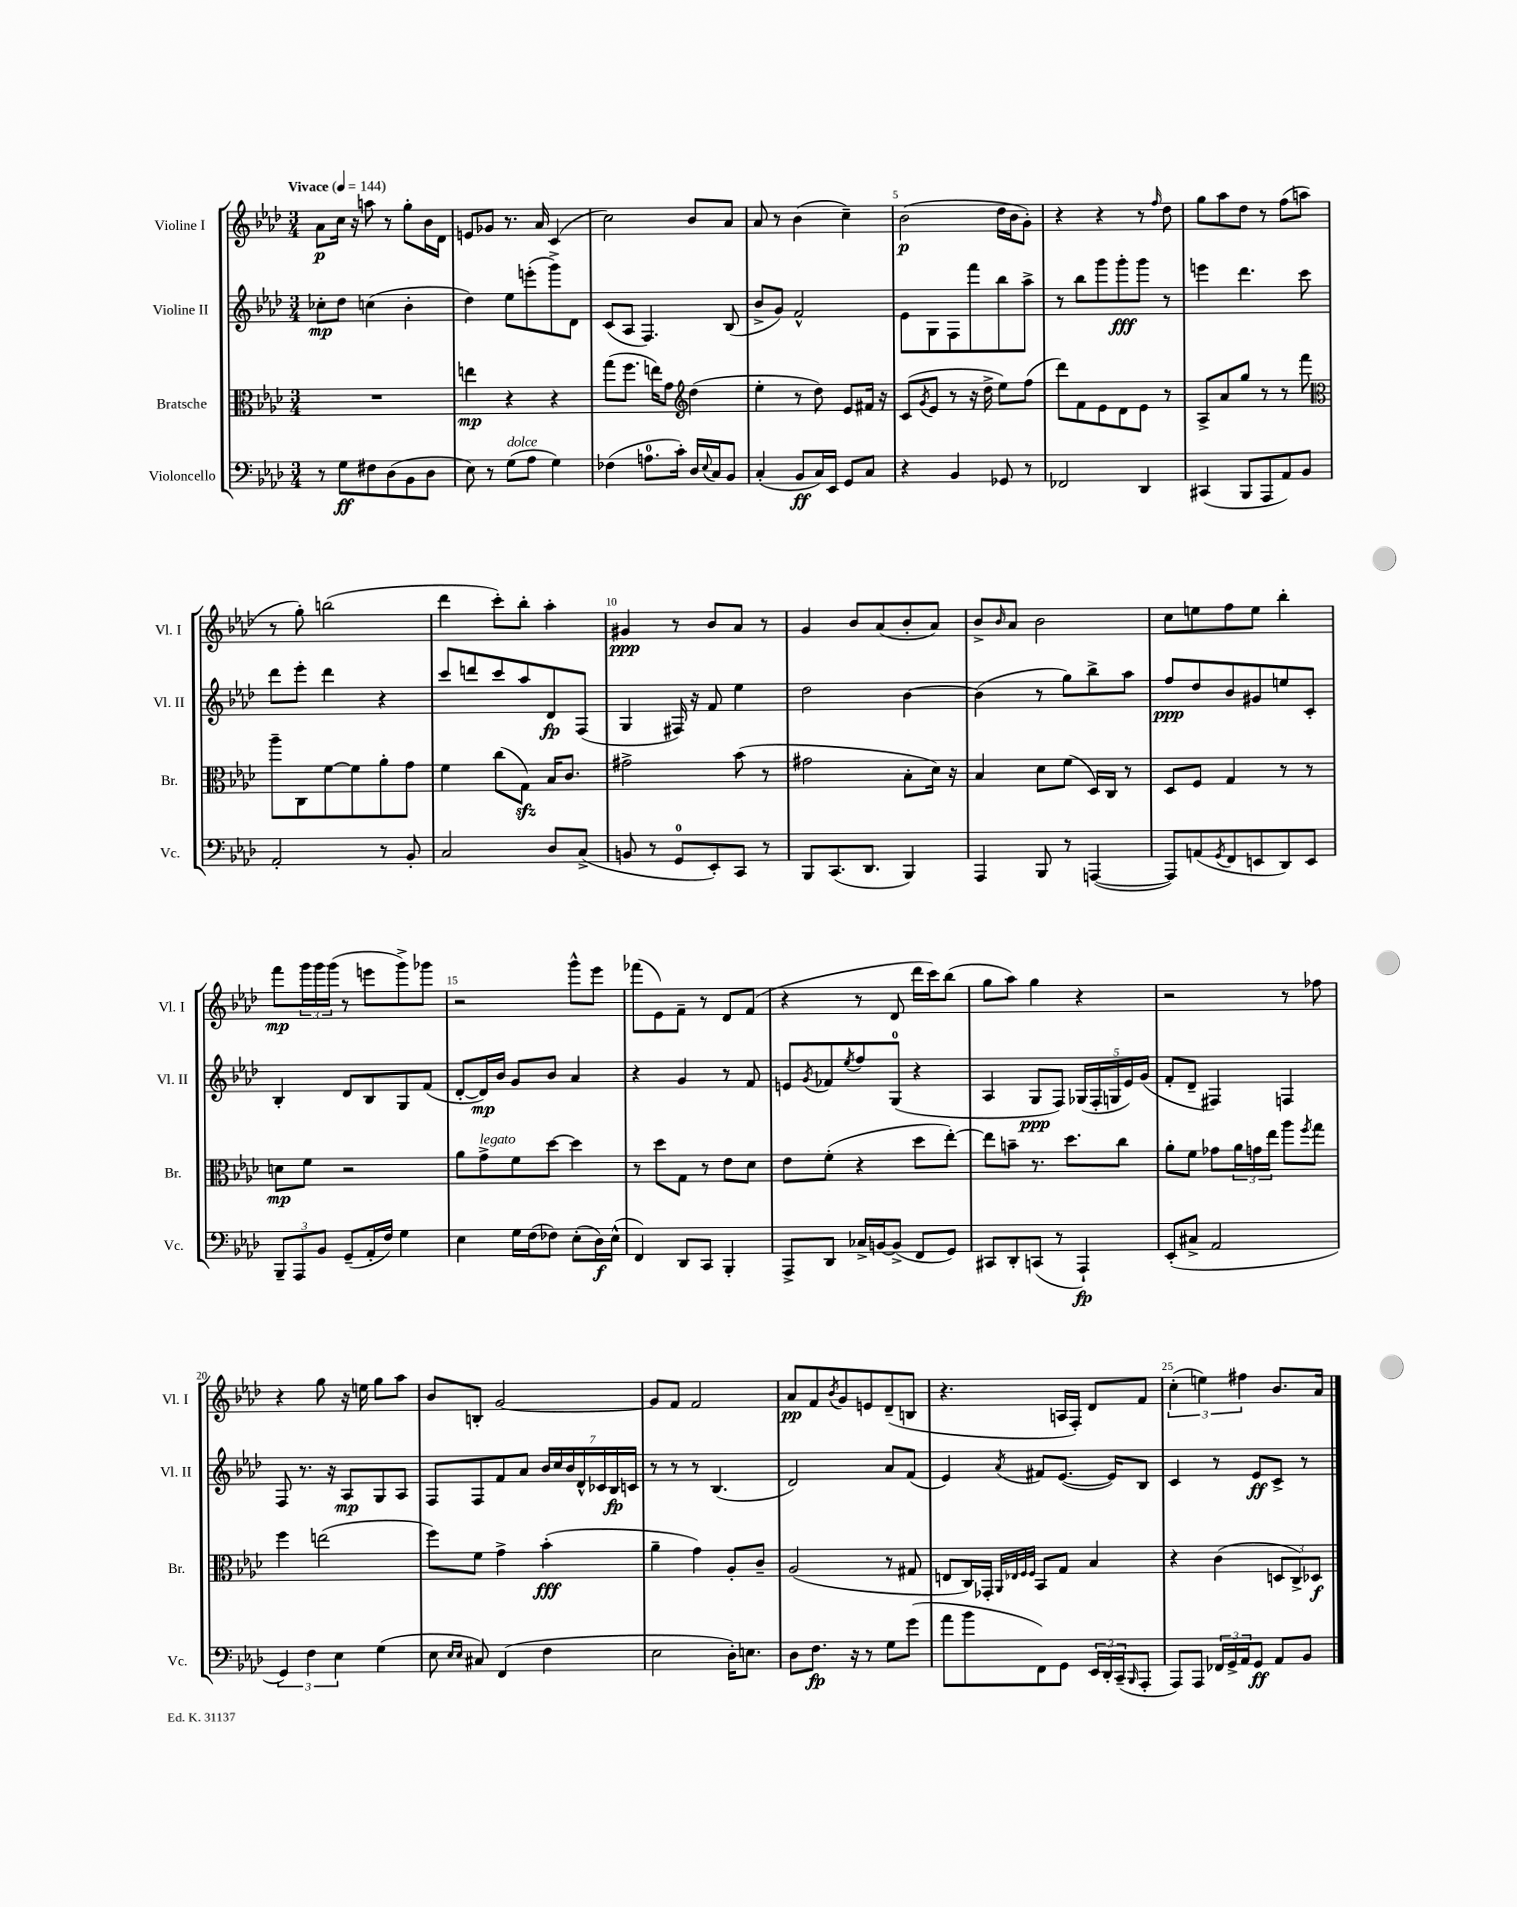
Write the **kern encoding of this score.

**kern	**dynam	**kern	**dynam	**kern	**dynam	**kern	**dynam
*part4	*part4	*part3	*part3	*part2	*part2	*part1	*part1
*staff4	*staff4	*staff3	*staff3	*staff2	*staff2	*staff1	*staff1
*I"Violoncello	*	*I"Bratsche	*	*I"Violine II	*	*I"Violine I	*
*I'Vc.	*	*I'Br.	*	*I'Vl. II	*	*I'Vl. I	*
*clefF4	*	*clefC3	*	*clefG2	*	*clefG2	*
*k[b-e-a-d-]	*	*k[b-e-a-d-]	*	*k[b-e-a-d-]	*	*k[b-e-a-d-]	*
*M3/4	*	*M3/4	*	*M3/4	*	*M3/4	*
*MM144	*	*MM144	*	*MM144	*	*MM144	*
=1	=1	=1	=1	=1	=1	=1	=1
!	!	!	!	!	!	!LO:TX:a:B:t=Vivace	!
8r	.	2.r	.	8cc-X'\L	mp	8a-\L	p
8G\L	ff	.	.	8dd-\J	.	16cc\Jk	.
.	.	.	.	.	.	16r	.
8F#X\	.	.	.	(4ccn\	.	8aan\	.
(8D-\	.	.	.	.	.	8r	.
8BB-\	.	.	.	4b-'\	.	8gg'\L	.
8D-\J	.	.	.	.	.	16b-\L	.
.	.	.	.	.	.	16d-\JJ	.
=2	=2	=2	=2	=2	=2	=2	=2
8E-\)	.	4een\	mp	4dd-\)	.	8en/L	.
8r	.	.	.	.	.	8g-X/J	.
!LO:TX:a:i:t=dolce	!	!	!	!	!	!	!
(8G\L	.	4r	.	8ee-\L	.	8.r	.
8A-\J	.	.	.	(8eeen'\	.	.	.
.	.	.	.	.	.	16a-/	.
4G\)	.	4r	.	8ggg^\)	.	(4c/	.
.	.	.	.	8d-\J	.	.	.
=3	=3	=3	=3	=3	=3	=3	=3
(4F-X\	.	(8gg\L	.	(8c/L	.	2cc\)	.
.	.	8.ff\J	.	8A-/J	.	.	.
8.An\L	.	.	.	4.F/)	.	.	.
.	.	16een\KL)	.	.	.	.	.
.	.	8g\J	.	.	.	.	.
16c'\Jk)	.	.	.	.	.	.	.
*	*	*clefG2	*	*	*	*	*
16D-/LL	.	(4dd-\	.	.	.	8b-/L	.
8qqE-/	.	.	.	.	.	.	.
16C/J	.	.	.	.	.	.	.
8BB-/J	.	.	.	(8B-/	.	8a-/J	.
=4	=4	=4	=4	=4	=4	=4	=4
(4C'/	.	4ee-'\	.	8b-^/L	.	8a-/	.
.	.	.	.	8g/J)	.	8r	.
8BB-/L	ff	8r	.	2f^^/	.	(4b-\	.
16C/L)	.	8dd-\)	.	.	.	.	.
16EE-/JJ	.	.	.	.	.	.	.
8GG/L	.	8e-/L	.	.	.	4cc~\)	.
8C/J	.	16f#X/Jk	.	.	.	.	.
.	.	16r	.	.	.	.	.
=5	=5	=5	=5	=5	=5	=5	=5
4r	.	(8c/L	.	8e-\L	.	(2b-\	p
.	.	8qg/	.	.	.	.	.
.	.	8e-/J	.	8G\	.	.	.
4BB-/	.	8r	.	8F\	.	.	.
.	.	16r	.	8fff\	.	.	.
.	.	16dd-^\	.	.	.	.	.
8GG-X/	.	8ee-\L)	.	8bb-\	.	16dd-\LL	.
.	.	.	.	.	.	16b-\J	.
8r	.	(8ff\J	.	8aa-^\J	.	8g'\J)	.
=6	=6	=6	=6	=6	=6	=6	=6
2FF-X/	.	8ddd-\L)	.	8r	.	4r	.
.	.	8f\	.	8bb-\L	.	.	.
.	.	8e-\	.	8ggg\	.	4r	.
.	.	8d-\	.	8ggg'\	fff	.	.
4DD-/	.	8e-\J	.	8ggg\J	.	8r	.
.	.	.	.	.	.	16qqff/	.
.	.	8r	.	8r	.	8dd-\	.
=7	=7	=7	=7	=7	=7	=7	=7
(4CC#X/	.	8A-^/L	.	4eeen\	.	8gg\L	.
.	.	8a-/	.	.	.	8aa-\	.
8BBB-/L	.	8gg/J	.	4.ddd-\	.	8dd-\J	.
8AAA-/	.	8r	.	.	.	8r	.
8AA-/)	.	8r	.	.	.	(8ff\L	.
8BB-/J	.	8fff\	.	8ccc\	.	8aan\J	.
!!LO:LB:g=z
=8	=8	=8	=8	=8	=8	=8	=8
*	*	*clefC3	*	*	*	*	*
2AA-'/	.	8aa-~\L	.	8ddd-\L	.	8r	.
.	.	8C\	.	8eee-'\J	.	8gg'\)	.
.	.	[8f\	.	4ddd-\	.	(2bbn\	.
.	.	8f\]	.	.	.	.	.
8r	.	8a-'\	.	4r	.	.	.
8BB-'/	.	8g\J	.	.	.	.	.
=9	=9	=9	=9	=9	=9	=9	=9
2C/	.	4f\	.	8ccc/L	.	4ddd-\	.
.	.	.	.	8dddn/	.	.	.
.	.	(8cc\L	.	8ccc/	.	8ccc'\L)	.
.	.	8Gzz\J)	.	8aa-/	.	8bb-'\J	.
8D-/L	.	16B-/KL	.	8d-/	fp	4aa-'\	.
.	.	8.c/J	.	.	.	.	.
(8C^/J	.	.	.	(8F/J	.	.	.
=10	=10	=10	=10	=10	=10	=10	=10
8BBn/	.	2g#X^\	.	4G/	.	4g#X/	ppp
8r	.	.	.	.	.	.	.
8GG/L	.	.	.	16F#X/)	.	8r	.
.	.	.	.	16r	.	.	.
8EE-'/)	.	.	.	8f/	.	8b-/L	.
8CC/J	.	(8b-\	.	4ee-\	.	8a-/J	.
8r	.	8r	.	.	.	8r	.
=11	=11	=11	=11	=11	=11	=11	=11
8BBB-/L	.	2g#X\	.	2dd-\	.	4g/	.
(8.CC/	.	.	.	.	.	.	.
.	.	.	.	.	.	8b-/L	.
8.DD-/J	.	.	.	.	.	.	.
.	.	.	.	.	.	(8a-/	.
4BBB-/)	.	8B-'\L	.	[4b-\	.	8b-'/	.
.	.	16d-\Jk)	.	.	.	8a-/J)	.
.	.	16r	.	.	.	.	.
=12	=12	=12	=12	=12	=12	=12	=12
4AAA-/	.	4B-/	.	(4b-\]	.	8b-^/L	.
.	.	.	.	.	.	16qqb-/	.
.	.	.	.	.	.	8a-/J	.
8BBB-/	.	8d-\L	.	8r	.	2b-\	.
8r	.	(8f\J	.	8gg\L)	.	.	.
([4AAAn/	.	16D-/LL)	.	8bb-^\	.	.	.
.	.	16C/JJ	.	.	.	.	.
.	.	8r	.	8aa-\J	.	.	.
=13	=13	=13	=13	=13	=13	=13	=13
8AAA/L])	.	8D-/L	.	8ff/L	ppp	8cc\L	.
(8AAn/	.	8F/J	.	8dd-/	.	8een\	.
8qGG/	.	.	.	.	.	.	.
8FF/	.	4G/	.	8b-/	.	8ff\	.
8EEn/	.	.	.	8g#X/	.	8ee\J	.
8DD-/)	.	8r	.	8een/	.	4bb-'\	.
8EE/J	.	8r	.	8c'/J	.	.	.
!!LO:LB:g=z
=14	=14	=14	=14	=14	=14	=14	=14
12BBB-~/L	.	8dn\L	mp	4B-'/	.	8fff\L	mp
12AAA-/	.	.	.	.	.	.	.
.	.	8f\J	.	.	.	24ggg\L	.
12BB-/J	.	.	.	.	.	24ggg\	.
.	.	.	.	.	.	(24ggg\JJ	.
(8GG~/L	.	2r	.	8d-/L	.	8r	.
16AA-'/L	.	.	.	8B-/	.	8eeen\L	.
16F/JJ)	.	.	.	.	.	.	.
4G\	.	.	.	8G/	.	8ggg^\)	.
.	.	.	.	(8f/J	.	8ggg-X\J	.
=15	=15	=15	=15	=15	=15	=15	=15
4E-\	.	8a-\L	.	[8d-'/L	.	2r	.
!	!	!LO:TX:a:i:t=legato	!	!	!	!	!
.	.	8g^\	.	16d-/L])	mp	.	.
.	.	.	.	16b-/JJ	.	.	.
16G\LL	.	8f\	.	8g/L	.	.	.
(16F\J	.	.	.	.	.	.	.
8F-X\J)	.	[8dd-\J	.	8b-/J	.	.	.
(8E-'\L	.	4dd-\]	.	4a-/	.	8ggg^^\L	.
16D-\L)	f	.	.	.	.	8eee-\J	.
(16E-^^\JJ	.	.	.	.	.	.	.
=16	=16	=16	=16	=16	=16	=16	=16
4FF/)	.	8r	.	4r	.	(8fff-X\L	.
.	.	8dd-\L	.	.	.	8e-\)	.
8DD-/L	.	8G\J	.	4g/	.	8f~\J	.
8CC/J	.	8r	.	.	.	8r	.
4BBB-'/	.	8e-\L	.	8r	.	8d-/L	.
.	.	8d-\J	.	8f/	.	(8f/J	.
=17	=17	=17	=17	=17	=17	=17	=17
8AAA-^/L	.	8e-\L	.	8en/L	.	4r	.
.	.	.	.	8qg/	.	.	.
8DD-/J	.	(8f'\J	.	8f-X/	.	.	.
.	.	.	.	8qee-/	.	.	.
16C-X^/LL	.	4r	.	8ff/	.	8r	.
[16BBn/J	.	.	.	.	.	.	.
(8BB^/J]	.	.	.	(8G/J	.	8d-/	.
8FF/L	.	8dd-\L	.	4r	.	16ddd-\LL	.
.	.	.	.	.	.	16ccc\J)	.
8GG/J)	.	[8ee-'\J)	.	.	.	(8bb-\J	.
=18	=18	=18	=18	=18	=18	=18	=18
8CC#X/L	.	8ee-\L]	.	4A-/	.	8gg\L	.
8DD-'/	.	8bn~\J	.	.	.	8aa-\J)	.
(8CCn/J	.	8.r	.	8G/L	ppp	4gg\	.
8r	.	.	.	8F/J)	.	.	.
.	.	8.dd-\L	.	.	.	.	.
4AAA-`/)	fp	.	.	(20G-X/LL	.	4r	.
.	.	.	.	20F'/	.	.	.
.	.	.	.	20Gn/	.	.	.
.	.	8cc\J	.	.	.	.	.
.	.	.	.	20e-/)	.	.	.
.	.	.	.	(20g/JJ	.	.	.
=19	=19	=19	=19	=19	=19	=19	=19
(8EE-'/L	.	8a-'\L	.	8f'/L	.	2r	.
8C#X^/J	.	8f\J	.	8d-~/J	.	.	.
2AA-/	.	8g-X\L	.	4F#X/)	.	.	.
.	.	24a-\L	.	.	.	.	.
.	.	24gn\	.	.	.	.	.
.	.	24ee-\JJ	.	.	.	.	.
.	.	8aa-\L	.	4Fn/	.	8r	.
.	.	8qff/	.	.	.	.	.
.	.	8gg\J	.	.	.	8ff-X\	.
!!LO:LB:g=z
=20	=20	=20	=20	=20	=20	=20	=20
6GG/)	.	4ff\	.	8F/	.	4r	.
.	.	.	.	8.r	.	.	.
6F\	.	.	.	.	.	.	.
.	.	(2een\	.	.	.	8gg\	.
.	.	.	.	16r	.	.	.
6E-\	.	.	.	.	.	.	.
.	.	.	.	8A-/L	mp	16r	.
.	.	.	.	.	.	16een\	.
(4G\	.	.	.	8G/	.	8gg\L	.
.	.	.	.	8A-/J	.	8aa-\J	.
=21	=21	=21	=21	=21	=21	=21	=21
8E-\	.	8ff\L)	.	8F/L	.	8b-/L	.
16qqE-/LL	.	.	.	.	.	.	.
16qqE-/JJ	.	.	.	.	.	.	.
8C#X/)	.	8f\J	.	8F/	.	8Bn'/J	.
(4FF/	.	4g^\	.	8f/	.	[2g/	.
.	.	.	.	8a-/J	.	.	.
4F\	.	(4b-'\	fff	28b-/LL	.	.	.
.	.	.	.	28cc/	.	.	.
.	.	.	.	28b-/	.	.	.
.	.	.	.	28d-^^/	.	.	.
.	.	.	.	28c-X/	.	.	.
.	.	.	.	28B-/	fp	.	.
.	.	.	.	28cn/JJ	.	.	.
=22	=22	=22	=22	=22	=22	=22	=22
2E-\	.	4a-~\	.	8r	.	8g/L]	.
.	.	.	.	8r	.	8f/J	.
.	.	4g\)	.	8r	.	2f/	.
.	.	.	.	(4.B-/	.	.	.
16D-'\KL)	.	8A-'/L	.	.	.	.	.
8.En\J	.	.	.	.	.	.	.
.	.	8c~/J	.	.	.	.	.
=23	=23	=23	=23	=23	=23	=23	=23
8D-\L	.	(2A-/	.	2d-/)	.	8a-/L	pp
8.F\J	fp	.	.	.	.	8f/	.
.	.	.	.	.	.	8qb-/	.
.	.	.	.	.	.	8g/	.
16r	.	.	.	.	.	.	.
8r	.	.	.	.	.	8en/	.
8G\L	.	8r	.	8a-/L	.	(8d-~/	.
(8g\J	.	8G#X/	.	(8f/J	.	8Bn/J	.
=24	=24	=24	=24	=24	=24	=24	=24
8a-\L	.	8En/L	.	4e-/)	.	4.r	.
8b-\	.	16C/L)	.	.	.	.	.
.	.	16GG-X'/JJ	.	.	.	.	.
.	.	32qqAA-/LLL	.	.	.	.	.
.	.	32qqE-X/	.	.	.	.	.
.	.	32qqF/	.	.	.	.	.
.	.	32qqF/JJJ	.	8qa-/	.	.	.
8FF\)	.	8BB-/L	.	8f#X/L	.	.	.
8GG\J	.	8G/J	.	([8.e-/J	.	16An/LL	.
.	.	.	.	.	.	16F'/JJ)	.
24EE-/LL	.	4B-/	.	.	.	8d-/L	.
24DD-'/	.	.	.	.	.	.	.
.	.	.	.	16e-/KL])	.	.	.
(24CC~/J	.	.	.	.	.	.	.
16qqBBB-/	.	.	.	.	.	.	.
8AAA-'/J	.	.	.	8B-/J	.	8f/J	.
=25	=25	=25	=25	=25	=25	=25	=25
8AAA-/L)	.	4r	.	4c/	.	(6cc'\	.
8AAA-/J	.	.	.	.	.	.	.
.	.	.	.	.	.	6een\)	.
24FF-X/LL	.	(4c\	.	8r	.	.	.
24GG^/	.	.	.	.	.	.	.
24AA-/J	.	.	.	.	.	6ff#X\	.
8GG/J	ff	.	.	8e-/L	ff	.	.
8AA-/L	.	12Dn/L	.	8c^/J	.	8.b-/L	.
.	.	12C^/)	.	.	.	.	.
8BB-/J	.	.	.	8r	.	.	.
.	.	12D-X/J	f	.	.	.	.
.	.	.	.	.	.	16a-/Jk	.
==	==	==	==	==	==	==	==
*-	*-	*-	*-	*-	*-	*-	*-
